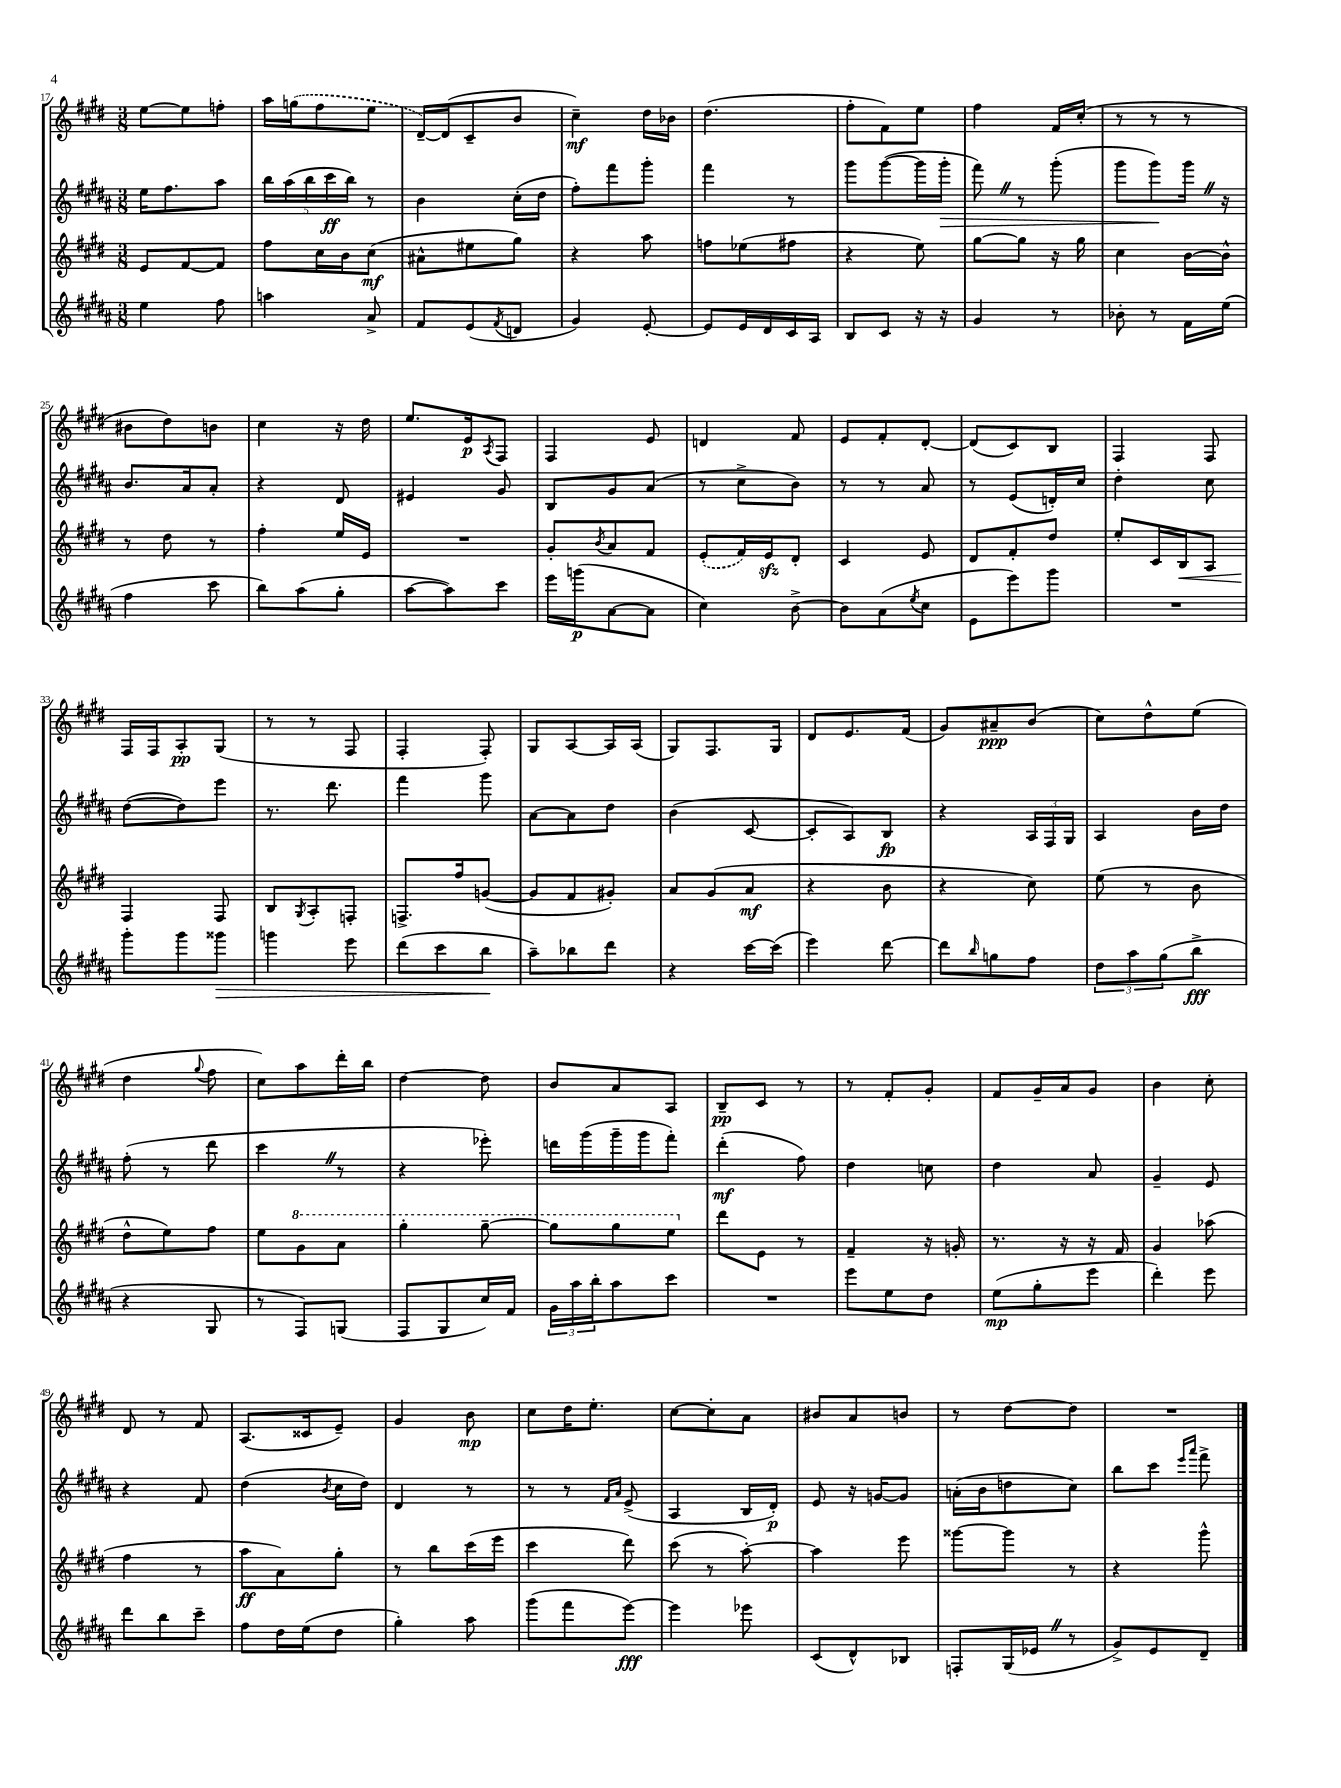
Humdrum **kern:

**kern	**dynam	**kern	**dynam	**kern	**dynam	**kern	**dynam
*part4	*part4	*part3	*part3	*part2	*part2	*part1	*part1
*staff4	*staff4	*staff3	*staff3	*staff2	*staff2	*staff1	*staff1
*clefG2	*	*clefG2	*	*clefG2	*	*clefG2	*
*k[f#c#g#d#a#]	*	*k[f#c#g#d#]	*	*k[f#c#g#d#a#]	*	*k[f#c#g#d#]	*
*M3/8	*	*M3/8	*	*M3/8	*	*M3/8	*
=17	=17	=17	=17	=17	=17	=17	=17
4ee\	.	8e/L	.	16ee\KL	.	[8ee\L	.
.	.	.	.	8.ff#\	.	.	.
.	.	[8f#/	.	.	.	8ee\]	.
8ff#\	.	8f#/J]	.	8aa#\J	.	8ffn'\J	.
=18	=18	=18	=18	=18	=18	=18	=18
4aan\	.	8ff#\L	.	20bb\LL	.	16aa\LL	.
.	.	.	.	(20aa#\	.	.	.
.	.	.	.	.	.	(16ggn\J	.
.	.	.	.	20bb\	.	.	.
.	.	16cc#\L	.	.	.	8ff#\	.
.	.	.	.	20ccc#\	ff	.	.
.	.	16b\J	.	.	.	.	.
.	.	.	.	20bb\JJ)	.	.	.
8a#^/	.	(8cc#\J	mf	8r	.	8ee\J	.
=19	=19	=19	=19	=19	=19	=19	=19
8f#/L	.	8a#X^^\L	.	4b\	.	[16d#~/LL)	.
.	.	.	.	.	.	(16d#/J]	.
(8e/	.	8ee#X\	.	.	.	8c#~/	.
8qf#/	.	.	.	.	.	.	.
8dn/J	.	8gg#\J)	.	(16cc#'\LL	.	8b/J	.
.	.	.	.	16dd#\JJ	.	.	.
=20	=20	=20	=20	=20	=20	=20	=20
4g#/)	.	4r	.	8ff#'\L)	.	4cc#~\)	mf
.	.	.	.	8fff#\	.	.	.
[8e'/	.	8aa\	.	8ggg#'\J	.	16dd#\LL	.
.	.	.	.	.	.	16b-X\JJ	.
=21	=21	=21	=21	=21	=21	=21	=21
8e/L]	.	8ffn\L	.	4fff#\	.	(4.dd#\	.
16e/L	.	(8ee-X\	.	.	.	.	.
16d#/	.	.	.	.	.	.	.
16c#/	.	8ff#X\J	.	8r	.	.	.
16A#/JJ	.	.	.	.	.	.	.
=22	=22	=22	=22	=22	=22	=22	=22
8B/L	.	4r	.	8ggg#\L	.	8ff#'\L	.
8c#/J	.	.	.	([8ggg#\	.	8f#\)	.
16r	.	8ee\)	.	16ggg#\L]	.	8ee\J	.
!	!	!	!	!	!LO:HP:b	!	!
16r	.	.	.	16ggg#'\JJ	>	.	.
=23	=23	=23	=23	=23	=23	=23	=23
4g#/	.	[8gg#\L	.	8fff#Z\)	.	4ff#\	.
.	.	8gg#\J]	.	8r	.	.	.
8r	.	16r	.	(8ggg#'\	.	16f#/LL	.
.	.	16gg#\	.	.	.	(16cc#'/JJ	.
=24	=24	=24	=24	=24	=24	=24	=24
8b-X'\	.	4cc#\	.	8ggg#\L	.	8r	.
8r	.	.	.	8ggg#\)	.	8r	.
16f#\LL	.	[16b\LL	.	16ggg#Z\Jk	]	8r	.
(16ee\JJ	.	16b^^\JJ]	.	16r	.	.	.
!!LO:LB:g=z
=25	=25	=25	=25	=25	=25	=25	=25
4ff#\	.	8r	.	8.b/L	.	8b#X\L	.
.	.	8dd#\	.	.	.	8dd#\)	.
.	.	.	.	16a#/k	.	.	.
8ccc#\	.	8r	.	8a#'/J	.	8bn\J	.
=26	=26	=26	=26	=26	=26	=26	=26
8bb\L)	.	4ff#'\	.	4r	.	4cc#\	.
(8aa#\	.	.	.	.	.	.	.
8gg#'\J	.	16ee/LL	.	8d#/	.	16r	.
.	.	16e/JJ	.	.	.	16dd#\	.
=27	=27	=27	=27	=27	=27	=27	=27
[8aa#\L	.	4.r	.	4e#X/	.	8.ee/L	.
8aa#\])	.	.	.	.	.	.	.
.	.	.	.	.	.	16e/k	p
.	.	.	.	.	.	8qA/	.
8ccc#\J	.	.	.	8g#/	.	8F#/J	.
=28	=28	=28	=28	=28	=28	=28	=28
16eee\LL	.	8g#'/L	.	8B/L	.	4F#/	.
(16gggn\J	p	.	.	.	.	.	.
.	.	8qb/	.	.	.	.	.
[8a#\	.	8a/	.	8g#/	.	.	.
8a#\J]	.	8f#/J	.	(8a#/J	.	8e/	.
=29	=29	=29	=29	=29	=29	=29	=29
4cc#\)	.	(8e'/L	.	8r	.	4dn/	.
.	.	16f#/L)	.	8cc#^\L	.	.	.
.	.	16ezz/J	.	.	.	.	.
[8b^\	.	8d#'/J	.	8b\J)	.	8f#/	.
=30	=30	=30	=30	=30	=30	=30	=30
8b\L]	.	4c#/	.	8r	.	8e/L	.
(8a#\	.	.	.	8r	.	8f#'/	.
8qee/	.	.	.	.	.	.	.
8cc#\J	.	8e/	.	8a#/	.	[8d#'/J	.
=31	=31	=31	=31	=31	=31	=31	=31
8e\L	.	8d#/L	.	8r	.	(8d#/L]	.
8eee\)	.	8f#'/	.	(8e/L	.	8c#/)	.
8ggg#\J	.	8dd#/J	.	16dn'/L)	.	8B/J	.
.	.	.	.	16cc#/JJ	.	.	.
=32	=32	=32	=32	=32	=32	=32	=32
4.r	.	8ee'/L	.	4dd#'\	.	4F#/	.
.	.	16c#/L	.	.	.	.	.
!	!	!	!LO:HP:b	!	!	!	!
.	.	16B/J	<	.	.	.	.
.	.	8A/J	.	8cc#\	.	8F#/	.
!!LO:LB:g=z
=33	=33	=33	=33	=33	=33	=33	=33
8ggg#'\L	.	4F#/	.	([8dd#\L	.	16F#/LL	.
.	.	.	.	.	.	16F#/J	.
8ggg#\	.	.	.	8dd#\])	.	8A'/	pp
!	!LO:HP:b	!	!	!	!	!	!
8ggg##X\J	>	8F#/	[	8eee\J	.	(8G#/J	.
=34	=34	=34	=34	=34	=34	=34	=34
4gggn\	.	8B/L	.	8.r	.	8r	.
.	.	8qG#/	.	.	.	.	.
.	.	8A'/	.	.	.	8r	.
.	.	.	.	8.ddd#\	.	.	.
8eee\	.	8Fn'/J	.	.	.	8F#/	.
=35	=35	=35	=35	=35	=35	=35	=35
(8ddd#\L	.	8.Fn^/L	.	4fff#\	.	4F#'/	.
8ccc#\	.	.	.	.	.	.	.
.	.	16ff#/k	.	.	.	.	.
8bb\J	.	([8gn/J	.	8ggg#\	.	8F#'/)	.
.	]	.	.	.	.	.	.
=36	=36	=36	=36	=36	=36	=36	=36
8aa#~\L)	.	8g/L]	.	[8a#\L	.	8G#/L	.
8bb-X\	.	8f#/	.	8a#\]	.	[8A/	.
8ddd#\J	.	8g#X'/J)	.	8dd#\J	.	16A/L]	.
.	.	.	.	.	.	(16A/JJ	.
=37	=37	=37	=37	=37	=37	=37	=37
4r	.	8a/L	.	(4b\	.	8G#/L)	.
.	.	(8g#/	.	.	.	8.F#/	.
[16ccc#\LL	.	8a/J	mf	[8c#/	.	.	.
(16ccc#\JJ]	.	.	.	.	.	16G#/Jk	.
=38	=38	=38	=38	=38	=38	=38	=38
4eee\)	.	4r	.	8c#'/L]	.	8d#/L	.
.	.	.	.	8A#/)	.	8.e/	.
[8ddd#\	.	8b\	.	8B/J	fp	.	.
.	.	.	.	.	.	(16f#/Jk	.
=39	=39	=39	=39	=39	=39	=39	=39
8ddd#\L]	.	4r	.	4r	.	8g#/L)	.
16qqbb/	.	.	.	.	.	.	.
8ggn\	.	.	.	.	.	8a#X~/	ppp
8ff#\J	.	8cc#\)	.	24A#/LL	.	(8b/J	.
.	.	.	.	24F#/	.	.	.
.	.	.	.	24G#/JJ	.	.	.
=40	=40	=40	=40	=40	=40	=40	=40
12dd#\L	.	(8ee\	.	4A#/	.	8cc#\L)	.
12aa#\	.	.	.	.	.	.	.
.	.	8r	.	.	.	8dd#^^\	.
(12gg#\	.	.	.	.	.	.	.
8bb^\J	fff	8b\	.	16b\LL	.	(8ee\J	.
.	.	.	.	16dd#\JJ	.	.	.
!!LO:LB:g=z
=41	=41	=41	=41	=41	=41	=41	=41
4r	.	8dd#^^\L	.	(8ff#'\	.	4dd#\	.
.	.	8ee\)	.	8r	.	.	.
.	.	.	.	.	.	8qqgg#/	.
8G#/	.	8ff#\J	.	8ddd#\	.	8ff#\	.
=42	=42	=42	=42	=42	=42	=42	=42
8r	.	8ee\L	.	4ccc#Z\	.	8cc#\L)	.
*	*	*8va	*	*	*	*	*
8F#/L)	.	8gg#\	.	.	.	8aa\	.
(8Gn/J	.	8aa\J	.	8r	.	16ddd#'\L	.
.	.	.	.	.	.	16bb\JJ	.
=43	=43	=43	=43	=43	=43	=43	=43
8F#/L	.	4ggg#'\	.	4r	.	[4dd#\	.
8G#/	.	.	.	.	.	.	.
16cc#/L)	.	[8ggg#~\	.	8eee-X'\)	.	8dd#\]	.
16f#/JJ	.	.	.	.	.	.	.
=44	=44	=44	=44	=44	=44	=44	=44
24g#\LL	.	8ggg#\L]	.	16dddn\LL	.	8b/L	.
24aa#\	.	.	.	.	.	.	.
.	.	.	.	(16ggg#\	.	.	.
24bb'\J	.	.	.	.	.	.	.
8aa#\	.	8ggg#\	.	16ggg#~\	.	8a/	.
.	.	.	.	16ggg#\J	.	.	.
8ccc#\J	.	8eee\J	.	8fff#'\J)	.	8A/J	.
=45	=45	=45	=45	=45	=45	=45	=45
*	*	*X8va	*	*	*	*	*
4.r	.	8ddd#\L	.	(4ddd#'\	mf	8B~/L	pp
.	.	8e\J	.	.	.	8c#/J	.
.	.	8r	.	8ff#\)	.	8r	.
=46	=46	=46	=46	=46	=46	=46	=46
8eee\L	.	4f#~/	.	4dd#\	.	8r	.
8ee\	.	.	.	.	.	8f#'/L	.
8dd#\J	.	16r	.	8ccn\	.	8g#'/J	.
.	.	16gn'/	.	.	.	.	.
=47	=47	=47	=47	=47	=47	=47	=47
(8ee\L	mp	8.r	.	4dd#\	.	8f#/L	.
8gg#'\	.	.	.	.	.	16g#~/L	.
.	.	16r	.	.	.	16a/J	.
8eee\J	.	16r	.	8a#/	.	8g#/J	.
.	.	16f#/	.	.	.	.	.
=48	=48	=48	=48	=48	=48	=48	=48
4ddd#'\)	.	4g#/	.	4g#~/	.	4b\	.
8eee\	.	(8aa-X\	.	8e/	.	8cc#'\	.
!!LO:LB:g=z
=49	=49	=49	=49	=49	=49	=49	=49
8ddd#\L	.	4ff#\	.	4r	.	8d#/	.
8bb\	.	.	.	.	.	8r	.
8ccc#~\J	.	8r	.	8f#/	.	8f#/	.
=50	=50	=50	=50	=50	=50	=50	=50
8ff#\L	.	8aa\L	ff	(4dd#\	.	(8.A/L	.
16dd#\L	.	8a\)	.	.	.	.	.
(16ee\J	.	.	.	.	.	16c##X/k	.
.	.	.	.	8qb/	.	.	.
8dd#\J	.	8gg#'\J	.	16cc#\LL	.	8e~/J)	.
.	.	.	.	16dd#\JJ)	.	.	.
=51	=51	=51	=51	=51	=51	=51	=51
4gg#'\)	.	8r	.	4d#/	.	4g#/	.
.	.	8bb\L	.	.	.	.	.
8aa#\	.	(16ccc#\L	.	8r	.	8b\	mp
.	.	16eee\JJ	.	.	.	.	.
=52	=52	=52	=52	=52	=52	=52	=52
(8ggg#\L	.	4ccc#\	.	8r	.	8cc#\L	.
8fff#\	.	.	.	8r	.	16dd#\K	.
.	.	.	.	.	.	8.ee'\J	.
.	.	.	.	16qqf#/LL	.	.	.
.	.	.	.	16qqa#/JJ	.	.	.
[8eee\J)	fff	8ddd#\)	.	(8e^/	.	.	.
=53	=53	=53	=53	=53	=53	=53	=53
4eee\]	.	(8ccc#\	.	4A#/	.	[8cc#\L	.
.	.	8r	.	.	.	8cc#'\]	.
8eee-X\	.	[8aa'\)	.	16B/LL	.	8a\J	.
.	.	.	.	16d#'/JJ)	p	.	.
=54	=54	=54	=54	=54	=54	=54	=54
(8c#/L	.	4aa\]	.	8e/	.	8b#X/L	.
8d#^^/)	.	.	.	16r	.	8a/	.
.	.	.	.	[16gn/KL	.	.	.
8B-X/J	.	8eee\	.	8g/J]	.	8bn/J	.
=55	=55	=55	=55	=55	=55	=55	=55
8Fn'/L	.	[8ggg##X\L	.	(16an'\LL	.	8r	.
.	.	.	.	16b\J	.	.	.
(16G#/L	.	8ggg##\J]	.	8ddn\	.	[8dd#\L	.
16e-XZ/JJ	.	.	.	.	.	.	.
8r	.	8r	.	8cc#\J)	.	8dd#\J]	.
=56	=56	=56	=56	=56	=56	=56	=56
8g#^/L)	.	4r	.	8bb\L	.	4.r	.
8e/	.	.	.	8ccc#\J	.	.	.
.	.	.	.	16qqeee/LL	.	.	.
.	.	.	.	16qqaaa#/JJ	.	.	.
8d#~/J	.	8ggg#^^\	.	8fff#^\	.	.	.
==	==	==	==	==	==	==	==
*-	*-	*-	*-	*-	*-	*-	*-
